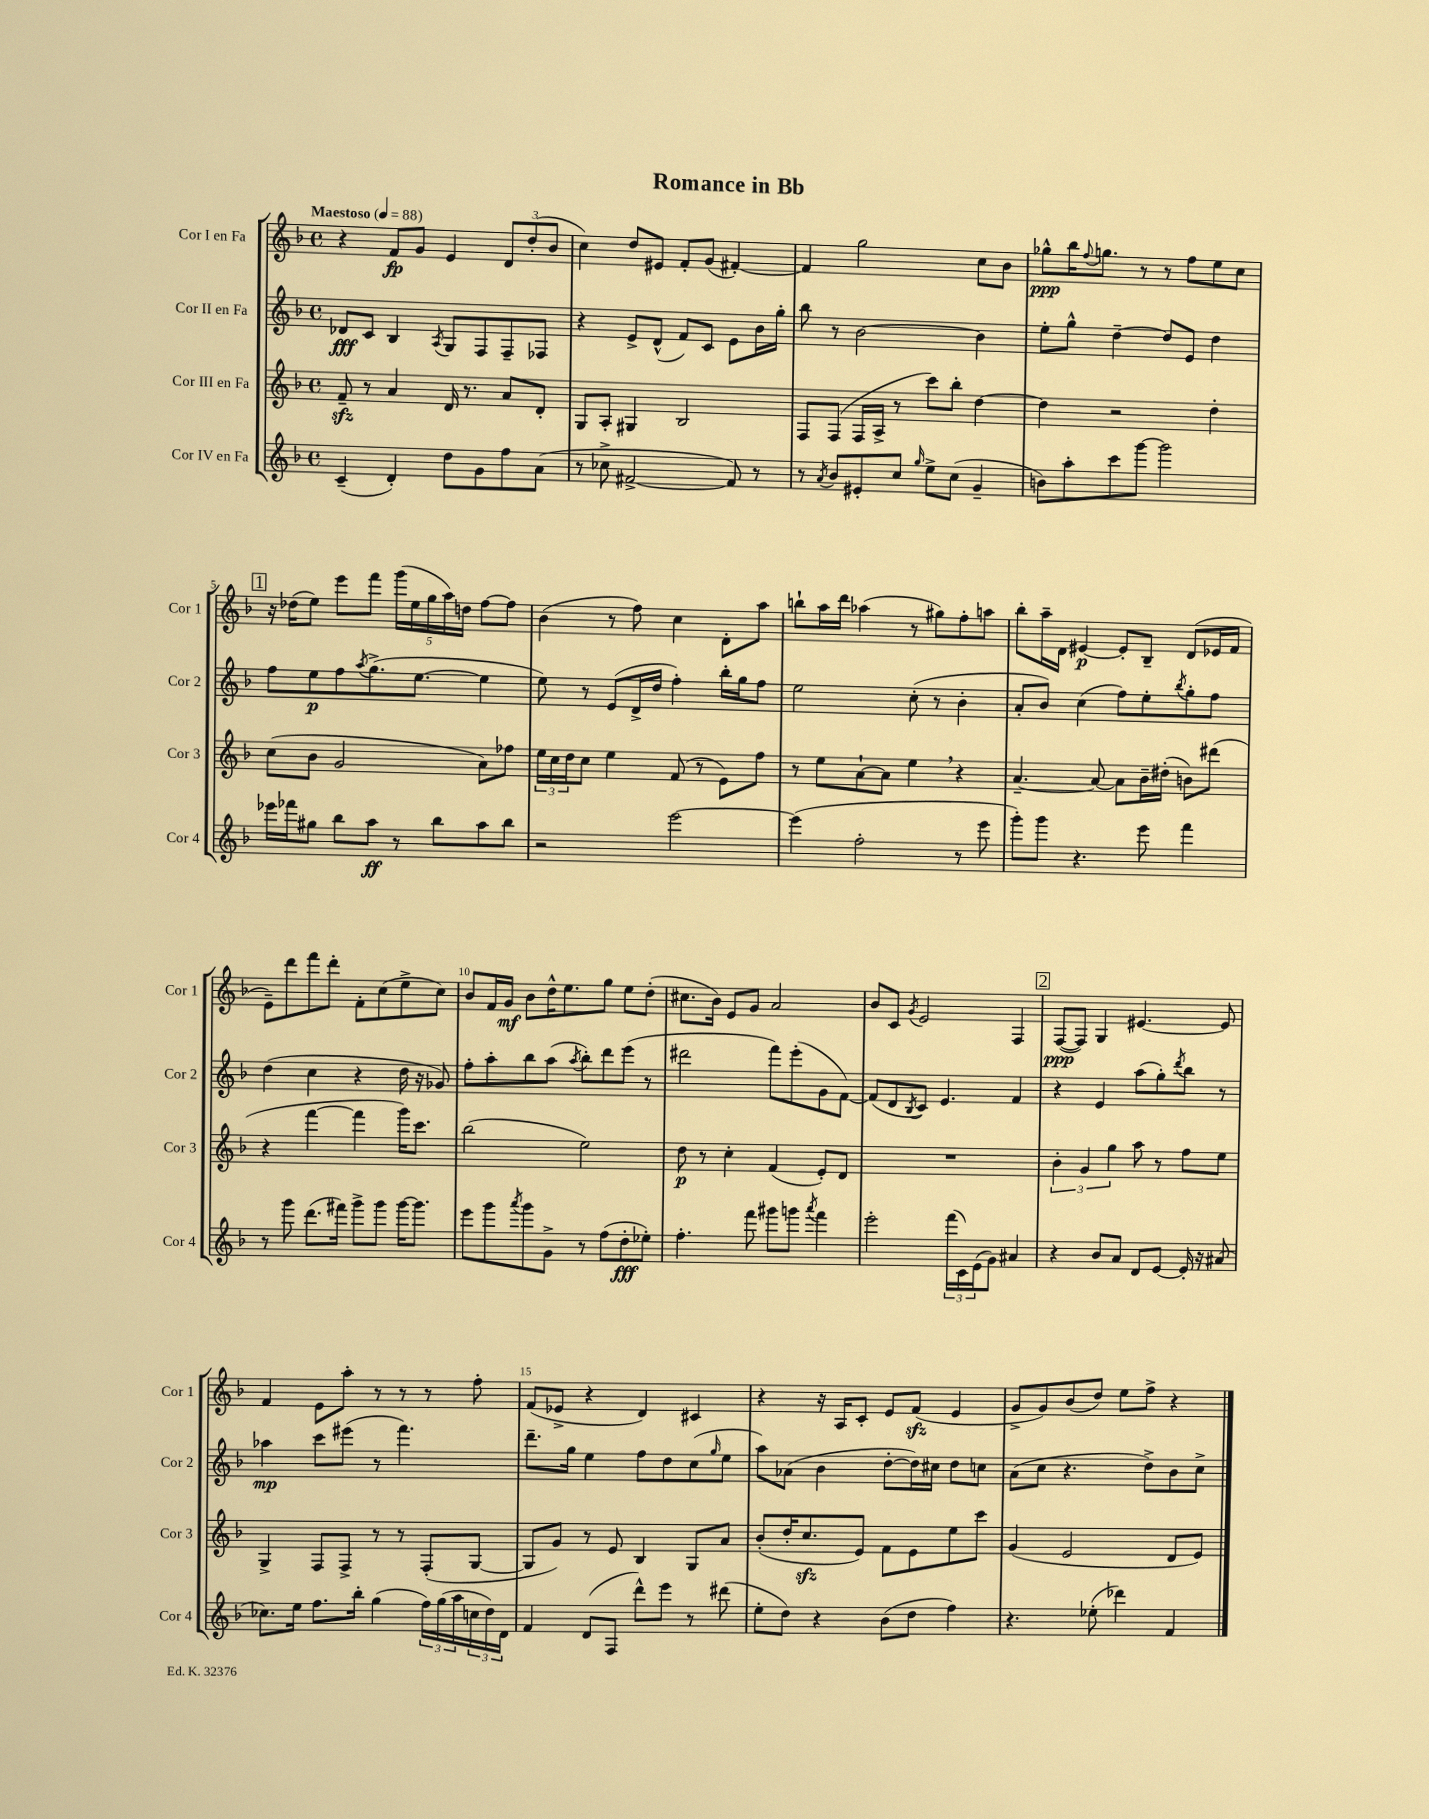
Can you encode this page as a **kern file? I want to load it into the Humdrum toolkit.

**kern	**dynam	**kern	**dynam	**kern	**dynam	**kern	**dynam
*part4	*part4	*part3	*part3	*part2	*part2	*part1	*part1
*staff4	*staff4	*staff3	*staff3	*staff2	*staff2	*staff1	*staff1
*I"Cor IV en Fa	*	*I"Cor III en Fa	*	*I"Cor II en Fa	*	*I"Cor I en Fa	*
*I'Cor 4	*	*I'Cor 3	*	*I'Cor 2	*	*I'Cor 1	*
*clefG2	*	*clefG2	*	*clefG2	*	*clefG2	*
*k[b-]	*	*k[b-]	*	*k[b-]	*	*k[b-]	*
*M4/4	*	*M4/4	*	*M4/4	*	*M4/4	*
*met(c)	*	*met(c)	*	*met(c)	*	*met(c)	*
*MM88	*	*MM88	*	*MM88	*	*MM88	*
=1	=1	=1	=1	=1	=1	=1	=1
!	!	!	!	!	!	!LO:TX:a:B:t=Maestoso	!
(4c~/	.	8fzz~/	.	8d-X/L	fff	4r	.
.	.	8r	.	8c/J	.	.	.
4d'/)	.	4a/	.	4B-/	.	8f/L	fp
.	.	.	.	.	.	8g/J	.
.	.	.	.	8qA/	.	.	.
8dd\L	.	16d/	.	8G/L	.	4e/	.
.	.	8.r	.	.	.	.	.
8g\	.	.	.	8F/	.	.	.
8ff\	.	8a/L	.	8F~/	.	12d/L	.
.	.	.	.	.	.	(12dd'/	.
(8a\J	.	8d'/J	.	8F-X/J	.	.	.
.	.	.	.	.	.	12b-/J	.
=2	=2	=2	=2	=2	=2	=2	=2
8r	.	8G/L	.	4r	.	4cc\)	.
8cc-X^\	.	8A'/J	.	.	.	.	.
[2f#X^/	.	4G#X/	.	8e^/L	.	8dd/L	.
.	.	.	.	(8d^^/J	.	8e#X/J	.
.	.	2B-/	.	8f/L)	.	8f'/L	.
.	.	.	.	8c/J	.	(8g/J	.
8f#/])	.	.	.	8e\L	.	[4f#X'/)	.
8r	.	.	.	16b-\L	.	.	.
.	.	.	.	16gg'\JJ	.	.	.
=3	=3	=3	=3	=3	=3	=3	=3
8r	.	8F/L	.	8bb-\	.	4f#/]	.
8qa/	.	.	.	.	.	.	.
8b-/L	.	(8F/J	.	8r	.	.	.
8e#X'/	.	16F/LL	.	[2b-\	.	2gg\	.
.	.	16A^/JJ	.	.	.	.	.
8cc/J	.	8r	.	.	.	.	.
16qqgg/	.	.	.	.	.	.	.
8ee^\L	.	8ccc\L)	.	.	.	.	.
(8cc\J	.	8bb-'\J	.	.	.	.	.
4g~/	.	[4dd\	.	4b-\]	.	8cc\L	.
.	.	.	.	.	.	8b-\J	.
=4	=4	=4	=4	=4	=4	=4	=4
8bn\L)	.	4dd\]	.	8ee'\L	.	8gg-X^^\L	ppp
8aa'\	.	.	.	8gg^^\J	.	16bb-\K	.
.	.	.	.	.	.	8qqff/	.
.	.	.	.	.	.	8.ggn\J	.
8ccc\	.	2r	.	[4dd~\	.	.	.
[8ggg\J	.	.	.	.	.	8r	.
2ggg\]	.	.	.	8dd/L]	.	8r	.
.	.	.	.	8e/J	.	8ff\L	.
.	.	4dd'\	.	4dd\	.	8ee\	.
.	.	.	.	.	.	8cc\J	.
!!LO:LB:g=z
!!LO:REH:place=s1:t=1
=5	=5	=5	=5	=5	=5	=5	=5
16eee-X\LL	.	(8cc\L	.	8ff\L	.	16r	.
16fff-X\J	.	.	.	.	.	(16dd-X\KL	.
8gg#X\J	.	8b-\J	.	8ee\	p	8ee\J)	.
8bb-\L	.	2g/	.	8ff\	.	8eee\L	.
.	.	.	.	8qaa/	.	.	.
8aa\J	ff	.	.	(8.gg^\	.	8fff\J	.
8r	.	.	.	.	.	(20ggg\LL	.
.	.	.	.	.	.	20ee\	.
.	.	.	.	[8.ee\J	.	.	.
.	.	.	.	.	.	20gg\	.
8bb-\L	.	.	.	.	.	.	.
.	.	.	.	.	.	20aa\)	.
.	.	.	.	.	.	20ddn\JJ	.
8aa\	.	8a\L)	.	4ee\]	.	[8ff\L	.
8bb-\J	.	8ff-X\J	.	.	.	8ff\J]	.
=6	=6	=6	=6	=6	=6	=6	=6
2r	.	24ee\LL	.	8ee\)	.	(4b-\	.
.	.	24cc\	.	.	.	.	.
.	.	24dd\J	.	.	.	.	.
.	.	8cc\J	.	8r	.	.	.
.	.	4ee\	.	(8e/L	.	8r	.
.	.	.	.	16d^/L	.	8ff\)	.
.	.	.	.	16dd/JJ	.	.	.
[2eee\	.	(8f/	.	4ff'\)	.	4cc\	.
.	.	8r	.	.	.	.	.
.	.	8e\L)	.	16bb-'\LL	.	8d'\L	.
.	.	.	.	16gg\J	.	.	.
.	.	8ff\J	.	8ff\J	.	8aa\J	.
=7	=7	=7	=7	=7	=7	=7	=7
(4eee\]	.	8r	.	2ee\	.	8bbn`\L	.
.	.	8ee\L	.	.	.	16aa\L	.
.	.	.	.	.	.	16ddd\JJ	.
2ff'\	.	[8a`\	.	.	.	(4aa-X\	.
.	.	8a\J]	.	.	.	.	.
.	.	4ee,\	.	(8cc'\	.	8r	.
.	.	.	.	8r	.	8gg#X\L)	.
8r	.	4r	.	4b-'\	.	8ff'\	.
8eee\	.	.	.	.	.	8aan\J	.
=8	=8	=8	=8	=8	=8	=8	=8
8ggg'\L)	.	[4.a~/	.	8a'/L	.	8bb-'\L	.
8ggg\J	.	.	.	8b-/J)	.	16aa~\L	.
.	.	.	.	.	.	16d\JJ	.
4.r	.	.	.	(4cc\	.	[4e#X/	p
.	.	8a/_	.	.	.	.	.
.	.	8a\L]	.	8ff\L)	.	8e#'/L]	.
8eee\	.	16b-~\L	.	8ee'\	.	8B-~/J	.
.	.	(16dd#X'\JJ	.	.	.	.	.
.	.	.	.	8qbb-/	.	.	.
4fff\	.	8bn\L)	.	8gg'\	.	(8d/L	.
.	.	(8ddd#X\J	.	8ff\J	.	16e-X/L	.
.	.	.	.	.	.	16f/JJ	.
!!LO:LB:g=z
=9	=9	=9	=9	=9	=9	=9	=9
8r	.	4r	.	(4dd\	.	8e~\L)	.
8ggg\	.	.	.	.	.	8ddd\	.
(8.ddd\L	.	[4fff\	.	4cc\	.	8fff\	.
.	.	.	.	.	.	8ddd'\J	.
16fff#X\Jk)	.	.	.	.	.	.	.
8ggg^\L	.	4fff\]	.	4r	.	8f'\L	.
8ggg\J	.	.	.	.	.	(8cc\	.
[16ggg\KL	.	16ggg\KL)	.	16dd\	.	8ee^\	.
8.ggg\J]	.	8.ccc\J	.	16r	.	.	.
.	.	.	.	8g-X/)	.	8cc\J)	.
=10	=10	=10	=10	=10	=10	=10	=10
8eee\L	.	(2bb-\	.	8ff'\L	.	8b-/L	.
8ggg\	.	.	.	8aa'\	.	16f/L	.
.	.	.	.	.	.	16g/JJ	mf
8qaaa/	.	.	.	.	.	.	.
8ggg\	.	.	.	8bb-\	.	8b-\L	.
8g^\J	.	.	.	(8aa\J	.	16dd^^\K	.
.	.	.	.	.	.	8.ee\	.
.	.	.	.	8qaa/	.	.	.
8r	.	2ee\)	.	8bb-'\L)	.	.	.
(8ff\L	.	.	.	8ddd\	.	8gg\J	.
8dd'\	fff	.	.	(8eee\J	.	8ee\L	.
8ee-X'\J)	.	.	.	8r	.	(8dd'\J	.
=11	=11	=11	=11	=11	=11	=11	=11
4.ff'\	.	8dd\	p	2ddd#X\	.	8.cc#X\L	.
.	.	8r	.	.	.	.	.
.	.	.	.	.	.	16b-\Jk)	.
.	.	4cc'\	.	.	.	8e/L	.
8fff\	.	.	.	.	.	8g/J	.
8ggg#X\L	.	(4f/	.	8fff\L)	.	2a/	.
8gggn\J	.	.	.	(8eee'\	.	.	.
8qaaa/	.	.	.	.	.	.	.
4fff\	.	8e'/L)	.	8g\	.	.	.
.	.	8d/J	.	[8f\J)	.	.	.
=12	=12	=12	=12	=12	=12	=12	=12
2eee'\	.	1r	.	(8f/L]	.	8b-/L	.
.	.	.	.	8d/	.	8c/J	.
.	.	.	.	8qB-/	.	8qg/	.
.	.	.	.	8c/J)	.	2e/	.
.	.	.	.	4.e/	.	.	.
(24fff\LL	.	.	.	.	.	.	.
24c\)	.	.	.	.	.	.	.
(24e\J	.	.	.	.	.	.	.
8g\J)	.	.	.	.	.	.	.
4a#X/	.	.	.	4f/	.	4F/	.
!!LO:REH:place=s1:t=2
=13	=13	=13	=13	=13	=13	=13	=13
4r	.	6b-'\	.	4r	.	([8F/L	ppp
.	.	.	.	.	.	8F/J])	.
.	.	6g/	.	.	.	.	.
8b-/L	.	.	.	4e/	.	4G/	.
.	.	6gg\	.	.	.	.	.
8a/J	.	.	.	.	.	.	.
8d/L	.	8aa\	.	(8aa\L	.	[4.e#X/	.
[8e/J	.	8r	.	8gg'\)	.	.	.
.	.	.	.	8qddd/	.	.	.
16e'/]	.	8ff\L	.	8bb-\J	.	.	.
16r	.	.	.	.	.	.	.
(8a#X/	.	8ee\J	.	8r	.	8e#/]	.
!!LO:LB:g=z
=14	=14	=14	=14	=14	=14	=14	=14
8.cc-X\L)	.	4G^/	.	4aa-X\	mp	4f/	.
16ee\Jk	.	.	.	.	.	.	.
8.ff\L	.	8F/L	.	8ccc\L	.	8e\L	.
.	.	8F^/J	.	(8eee#X\J	.	8aa'\J	.
16bb-'\Jk	.	.	.	.	.	.	.
(4gg\	.	8r	.	8r	.	8r	.
.	.	8r	.	4.fff\)	.	8r	.
24ff\LL)	.	(8F'/L	.	.	.	8r	.
(24gg\	.	.	.	.	.	.	.
24aa\	.	.	.	.	.	.	.
24ccn\	.	[8G/J	.	.	.	8ff'\	.
24dd\)	.	.	.	.	.	.	.
24d\JJ	.	.	.	.	.	.	.
=15	=15	=15	=15	=15	=15	=15	=15
4f/	.	8G/L]	.	8.ddd~\L	.	(8f/L	.
.	.	8g/J)	.	.	.	8e-X^/J	.
.	.	.	.	16gg\Jk	.	.	.
(8d/L	.	8r	.	4ee\	.	4r	.
8F/J	.	8e/	.	.	.	.	.
8ddd^^\L)	.	4B-/	.	8ff\L	.	4d/)	.
8eee\J	.	.	.	8dd\	.	.	.
8r	.	8G/L	.	(8cc\	.	4c#X/	.
.	.	.	.	16qqgg/	.	.	.
(8ddd#X\	.	8a/J	.	8ee\J	.	.	.
=16	=16	=16	=16	=16	=16	=16	=16
8ee'\L	.	(8b-'/L	.	8aa\L)	.	4r	.
8dd\J)	.	16dd'/K	.	(8a-X\J	.	.	.
.	.	8.cczz/	.	.	.	.	.
4r	.	.	.	4b-\	.	16r	.
.	.	.	.	.	.	16A/KL	.
.	.	8e/J)	.	.	.	8c'/J	.
(8b-\L	.	8f\L	.	[8dd'\L	.	8e/L	.
8dd\J	.	8e\	.	16dd\L])	.	(8fzz/J	.
.	.	.	.	16cc#X\JJ	.	.	.
4ff\)	.	8ee\	.	8dd\L	.	4e/	.
.	.	8ccc\J	.	8ccn\J	.	.	.
=17	=17	=17	=17	=17	=17	=17	=17
4.r	.	(4g/	.	(8a\L	.	8g^/L	.
.	.	.	.	8cc\J	.	8g/)	.
.	.	2e/	.	4.r	.	(8b-/	.
(8ee-X'\	.	.	.	.	.	8dd/J)	.
4ddd-X\)	.	.	.	.	.	8ee\L	.
.	.	.	.	8dd^\L)	.	8ff^\J	.
4f/	.	8d/L	.	8b-\	.	4r	.
.	.	8e/J)	.	8cc^\J	.	.	.
==	==	==	==	==	==	==	==
*-	*-	*-	*-	*-	*-	*-	*-
